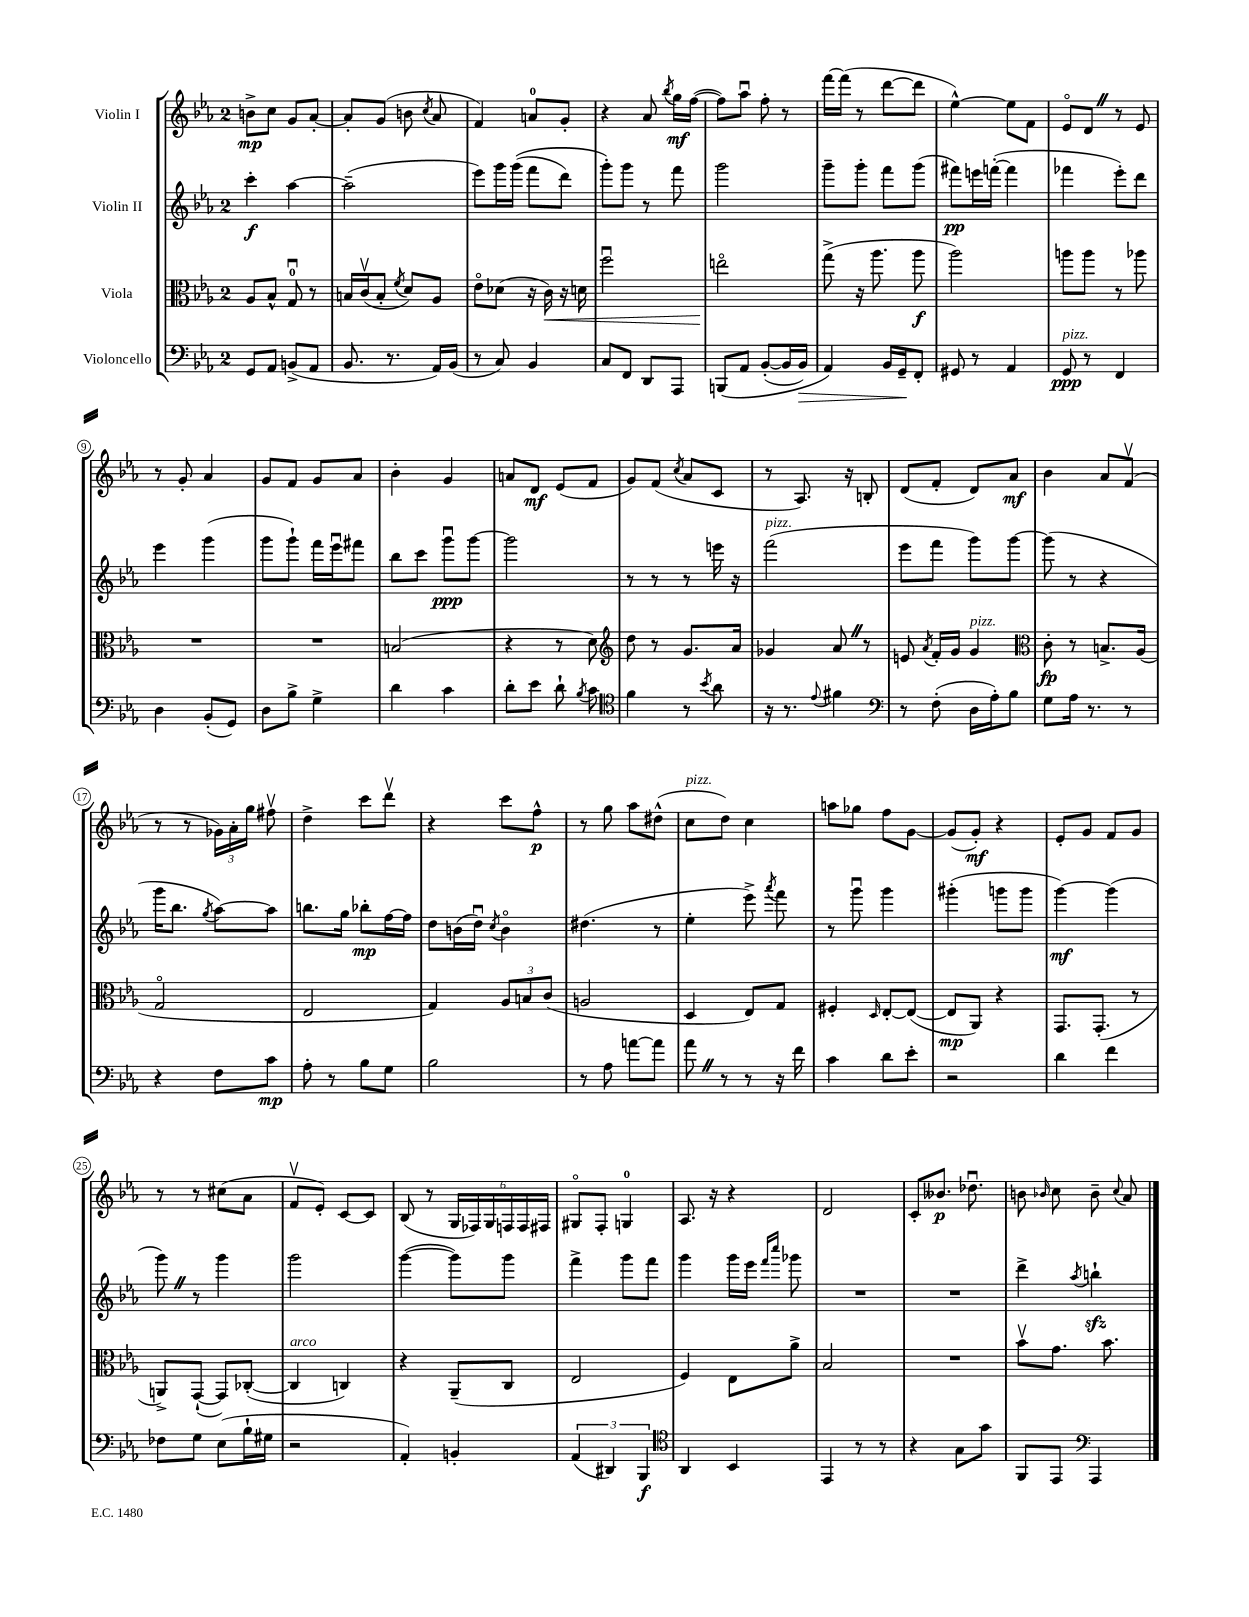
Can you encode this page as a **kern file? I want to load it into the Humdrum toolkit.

**kern	**dynam	**kern	**dynam	**kern	**dynam	**kern	**dynam
*part4	*part4	*part3	*part3	*part2	*part2	*part1	*part1
*staff4	*staff4	*staff3	*staff3	*staff2	*staff2	*staff1	*staff1
*I"Violoncello	*	*I"Viola	*	*I"Violin II	*	*I"Violin I	*
*clefF4	*	*clefC3	*	*clefG2	*	*clefG2	*
*k[b-e-a-]	*	*k[b-e-a-]	*	*k[b-e-a-]	*	*k[b-e-a-]	*
*M2/4	*	*M2/4	*	*M2/4	*	*M2/4	*
=1	=1	=1	=1	=1	=1	=1	=1
8GG/L	.	8A-/L	.	4ccc'\	f	8bn^\L	mp
8AA-/J	.	8B-^^/J	.	.	.	8cc\J	.
(8BBn^/L	.	8Gu/	.	[4aa-\	.	8g/L	.
8AA-/J	.	8r	.	.	.	[8a-'/J	.
=2	=2	=2	=2	=2	=2	=2	=2
8.BB-/	.	16Bn/LL	.	(2aa-~\]	.	8a-'/L]	.
.	.	(16cv/J	.	.	.	.	.
.	.	8B'/J	.	.	.	(8g/J	.
8.r	.	.	.	.	.	.	.
.	.	8qf/	.	.	.	.	.
.	.	8d/L)	.	.	.	8bn\	.
.	.	.	.	.	.	8qcc/	.
16AA-/LL)	.	8A-/J	.	.	.	8a-/	.
(16BB-/JJ	.	.	.	.	.	.	.
=3	=3	=3	=3	=3	=3	=3	=3
8r	.	8e-\L	.	8eee-\L)	.	4f/)	.
8C/)	.	(8d-X\J	.	16ggg\L	.	.	.
.	.	.	.	((16ggg\JJ	.	.	.
4BB-/	.	16r	.	8fff\L	.	8an/L	.
!	!	!	!LO:HP:b	!	!	!	!
.	.	16c\)	<	.	.	.	.
.	.	16r	.	8ddd\J)	.	8g'/J	.
.	.	16dn\	.	.	.	.	.
=4	=4	=4	=4	=4	=4	=4	=4
8C/L	.	2ffu\	.	8ggg'\L)	.	4r	.
8FF/J	.	.	.	8ggg\J	.	.	.
8DD/L	.	.	.	8r	.	8a-/	.
.	.	.	.	.	.	8qbb-/	.
8AAA-/J	.	.	.	8fff\	.	16gg\LL	mf
.	.	.	.	.	.	([16ff\JJ	.
=5	=5	=5	=5	=5	=5	=5	=5
(8BBBn/L	.	2een\	.	2ggg\	.	8ff\L])	.
8AA-/J	.	.	.	.	.	8aa-u\J	.
([8BB-'/L	.	.	.	.	.	8ff'\	.
16BB-/L]	.	.	.	.	.	8r	.
!	!LO:HP:b	!	!	!	!	!	!
16BB-/JJ)	>	.	.	.	.	.	.
.	.	.	[	.	.	.	.
=6	=6	=6	=6	=6	=6	=6	=6
4AA-/)	.	(8gg^\	.	8ggg~\L	.	[16fff\LL	.
.	.	.	.	.	.	(16fff\JJ]	.
.	.	16r	.	8ggg'\J	.	8r	.
.	.	8.aa-\	.	.	.	.	.
16BB-/LL	.	.	.	8fff\L	.	[8ddd\L	.
16GG~/J	.	.	.	.	.	.	.
8FF'/J	]	8aa-\	f	(8ggg\J	.	8ddd\J]	.
=7	=7	=7	=7	=7	=7	=7	=7
8GG#X/	.	2aa-\)	.	8fff#X\L)	pp	[4ee-^^\)	.
8r	.	.	.	16eeen\L	.	.	.
.	.	.	.	([16fffn'\JJ	.	.	.
4AA-/	.	.	.	4fff\]	.	8ee-\L]	.
.	.	.	.	.	.	8f\J	.
=8	=8	=8	=8	=8	=8	=8	=8
!LO:TX:a:i:t=pizz.	!	!	!	!	!	!	!
8GG/	ppp	8aan\L	.	4fff-X\	.	8e-/L	.
8r	.	8aa\J	.	.	.	8dZ/J	.
4FF/	.	8r	.	8eee-'\L)	.	8r	.
.	.	8aa-X\	.	8ddd\J	.	8e-/	.
!!LO:LB:g=z
=9	=9	=9	=9	=9	=9	=9	=9
4D\	.	2r	.	4eee-\	.	8r	.
.	.	.	.	.	.	8g'/	.
(8BB-'/L	.	.	.	(4ggg\	.	4a-/	.
8GG/J)	.	.	.	.	.	.	.
=10	=10	=10	=10	=10	=10	=10	=10
8D\L	.	2r	.	8ggg\L	.	8g/L	.
8B-^\J	.	.	.	8ggg`\J)	.	8f/J	.
4G^\	.	.	.	16fff\LL	.	8g/L	.
.	.	.	.	16eee-u\J	.	.	.
.	.	.	.	8fff#X\J	.	8a-/J	.
=11	=11	=11	=11	=11	=11	=11	=11
4d\	.	(2Bn/	.	8bb-\L	.	4b-'\	.
.	.	.	.	8ccc\J	.	.	.
4c\	.	.	.	8gggu\L	ppp	4g/	.
.	.	.	.	[8ggg\J	.	.	.
=12	=12	=12	=12	=12	=12	=12	=12
8d'\L	.	4r	.	2ggg\]	.	8an/L	.
8e-\J	.	.	.	.	.	8d/J	mf
8d`\	.	8r	.	.	.	(8e-/L	.
8qB-/	.	.	.	.	.	.	.
8c\	.	8d\)	.	.	.	8f/J	.
=13	=13	=13	=13	=13	=13	=13	=13
*clefC4	*	*clefG2	*	*	*	*	*
4f\	.	8dd\	.	8r	.	8g/L)	.
.	.	8r	.	8r	.	(8f/J	.
.	.	.	.	.	.	8qcc/	.
8r	.	8.g/L	.	8r	.	8a-/L	.
8qb-/	.	.	.	.	.	.	.
8a-\	.	.	.	16eeen\	.	8c/J	.
.	.	16a-/Jk	.	16r	.	.	.
=14	=14	=14	=14	=14	=14	=14	=14
!	!	!	!	!LO:TX:a:i:t=pizz.	!	!	!
16r	.	4g-X/	.	(2fff\	.	8r	.
8.r	.	.	.	.	.	.	.
.	.	.	.	.	.	8.A-/)	.
8qqe-/	.	.	.	.	.	.	.
4f#X\	.	8a-Z/	.	.	.	.	.
.	.	.	.	.	.	16r	.
.	.	8r	.	.	.	8Bn'/	.
=15	=15	=15	=15	=15	=15	=15	=15
*clefF4	*	*	*	*	*	*	*
8r	.	8en/	.	8eee-\L	.	(8d/L	.
.	.	8qa-/	.	.	.	.	.
(8F'\	.	16f'/LL	.	8fff\J	.	8f'/J	.
.	.	16g/JJ	.	.	.	.	.
!	!	!LO:TX:a:i:t=pizz.	!	!	!	!	!
16D\LL	.	4g/	.	8ggg\L)	.	8d/L)	.
16A-'\J)	.	.	.	.	.	.	.
8B-\J	.	.	.	[8ggg\J	.	8a-/J	mf
=16	=16	=16	=16	=16	=16	=16	=16
*	*	*clefC3	*	*	*	*	*
8G\L	.	8c'\	fp	(8ggg\]	.	4b-\	.
16A-\Jk	.	8r	.	8r	.	.	.
8.r	.	.	.	.	.	.	.
.	.	8.Bn^/L	.	4r	.	8a-/L	.
8r	.	.	.	.	.	(8fv/J	.
.	.	(16A-/Jk	.	.	.	.	.
!!LO:LB:g=z
=17	=17	=17	=17	=17	=17	=17	=17
4r	.	2G/	.	16ggg\KL	.	8r	.
.	.	.	.	8.bb-\J	.	.	.
.	.	.	.	.	.	8r	.
.	.	.	.	8qgg/	.	.	.
8F\L	.	.	.	[8aa-\L)	.	24g-X\LL)	.
.	.	.	.	.	.	24a-'\	.
.	.	.	.	.	.	24gg\JJ	.
8c\J	mp	.	.	8aa-\J]	.	8ff#Xv\	.
=18	=18	=18	=18	=18	=18	=18	=18
8A-'\	.	2E-/	.	8.bbn\L	.	4dd^\	.
8r	.	.	.	.	.	.	.
.	.	.	.	16gg\Jk	.	.	.
8B-\L	.	.	.	8bb-X'\L	mp	8ccc\L	.
8G\J	.	.	.	[16ff\L	.	8dddv\J	.
.	.	.	.	16ff\JJ]	.	.	.
=19	=19	=19	=19	=19	=19	=19	=19
2B-\	.	4G/)	.	8dd\L	.	4r	.
.	.	.	.	(16bn\L	.	.	.
.	.	.	.	16ddu\JJ)	.	.	.
.	.	.	.	8qcc/	.	.	.
.	.	12A-/L	.	4b\	.	8ccc\L	.
.	.	12Bn/	.	.	.	.	.
.	.	.	.	.	.	8ff^^\J	p
.	.	(12c/J	.	.	.	.	.
=20	=20	=20	=20	=20	=20	=20	=20
8r	.	2An/	.	(4.dd#X\	.	8r	.
8A-\	.	.	.	.	.	8gg\	.
[8an\L	.	.	.	.	.	8aa-\L	.
8a\J]	.	.	.	8r	.	(8dd#X^^\J	.
=21	=21	=21	=21	=21	=21	=21	=21
!	!	!	!	!	!	!LO:TX:a:i:t=pizz.	!
8a-Z\	.	4D/	.	4ee-'\	.	8cc\L	.
8r	.	.	.	.	.	8dd\J)	.
8r	.	8E-/L)	.	8eee-^\)	.	4cc\	.
.	.	.	.	8qaaa-/	.	.	.
16r	.	8G/J	.	8fff\	.	.	.
16f\	.	.	.	.	.	.	.
=22	=22	=22	=22	=22	=22	=22	=22
4c\	.	4F#X'/	.	8r	.	8aan\L	.
.	.	.	.	8gggu\	.	8gg-X\J	.
.	.	16qqD/	.	.	.	.	.
8d\L	.	[8E-'/L	.	4ggg\	.	8ff\L	.
8e-'\J	.	(8E-/J_	.	.	.	[8g\J	.
=23	=23	=23	=23	=23	=23	=23	=23
2r	.	8E-/L]	mp	(4ggg#X'\	.	(8g/L]	.
.	.	8AA-/J)	.	.	.	8g'/J)	mf
.	.	4r	.	8gggn\L	.	4r	.
.	.	.	.	8ggg\J	.	.	.
=24	=24	=24	=24	=24	=24	=24	=24
4d\	.	8.GG/L	.	[4ggg\)	mf	8e-'/L	.
.	.	.	.	.	.	8g/J	.
.	.	(8.GG'/J	.	.	.	.	.
4f\	.	.	.	(4ggg\]	.	8f/L	.
.	.	8r	.	.	.	8g/J	.
!!LO:LB:g=z
=25	=25	=25	=25	=25	=25	=25	=25
8F-X\L	.	8AAn^/L)	.	8gggZ\)	.	8r	.
8G\J	.	([8GG`/J	.	8r	.	8r	.
(8E-\L	.	8GG/L])	.	4ggg\	.	(8cc#X\L	.
16B-`\L	.	([8C-X'/J	.	.	.	8a-\J	.
16G#X\JJ	.	.	.	.	.	.	.
=26	=26	=26	=26	=26	=26	=26	=26
!	!	!LO:TX:a:i:t=arco	!	!	!	!	!
2r	.	4C-/]	.	2ggg\	.	8fv/L	.
.	.	.	.	.	.	8e-'/J)	.
.	.	4Cn/)	.	.	.	[8c/L	.
.	.	.	.	.	.	8c/J]	.
=27	=27	=27	=27	=27	=27	=27	=27
4AA-'/)	.	4r	.	([4ggg\	.	(8B-/	.
.	.	.	.	.	.	8r	.
4BBn'/	.	(8AA-~/L	.	8ggg\L])	.	24G/LL	.
.	.	.	.	.	.	24F-X/)	.
.	.	.	.	.	.	24G/	.
.	.	8C/J	.	8ggg\J	.	24Fn/	.
.	.	.	.	.	.	24F/	.
.	.	.	.	.	.	24F#X/JJ	.
=28	=28	=28	=28	=28	=28	=28	=28
(6AA-/	.	2E-/	.	4fff^\	.	8G#X/L	.
.	.	.	.	.	.	8F'/J	.
6DD#X/)	.	.	.	.	.	.	.
.	.	.	.	8ggg\L	.	4Gn/	.
6BBB-/	f	.	.	.	.	.	.
.	.	.	.	8fff\J	.	.	.
=29	=29	=29	=29	=29	=29	=29	=29
*clefC4	*	*	*	*	*	*	*
4AA-/	.	4F/)	.	4ggg\	.	8.A-/	.
.	.	.	.	.	.	16r	.
4BB-/	.	8E-\L	.	16ggg\LL	.	4r	.
.	.	.	.	16eee-\JJ	.	.	.
.	.	.	.	16qqfff/LL	.	.	.
.	.	.	.	16qqcccc/JJ	.	.	.
.	.	8a-^\J	.	8ggg-X\	.	.	.
=30	=30	=30	=30	=30	=30	=30	=30
4EE-/	.	2B-/	.	2r	.	2d/	.
8r	.	.	.	.	.	.	.
8r	.	.	.	.	.	.	.
=31	=31	=31	=31	=31	=31	=31	=31
4r	.	2r	.	2r	.	8c'/L	.
.	.	.	.	.	.	8.b--X/J	p
8G\L	.	.	.	.	.	.	.
.	.	.	.	.	.	8.dd-Xu\	.
8g\J	.	.	.	.	.	.	.
=32	=32	=32	=32	=32	=32	=32	=32
8FF/L	.	8b-v\L	.	4ddd^\	.	8bn\	.
.	.	.	.	.	.	16qqb-X/	.
8EE-/J	.	8.g\J	.	.	.	8cc\	.
*clefF4	*	*	*	*	*	*	*
.	.	.	.	8qaa-/	.	.	.
4AAA-/	.	.	.	4bbnzz`\	.	8b-~\	.
.	.	8.b-\	.	.	.	.	.
.	.	.	.	.	.	8qqcc/	.
.	.	.	.	.	.	8a-/	.
==	==	==	==	==	==	==	==
*-	*-	*-	*-	*-	*-	*-	*-
